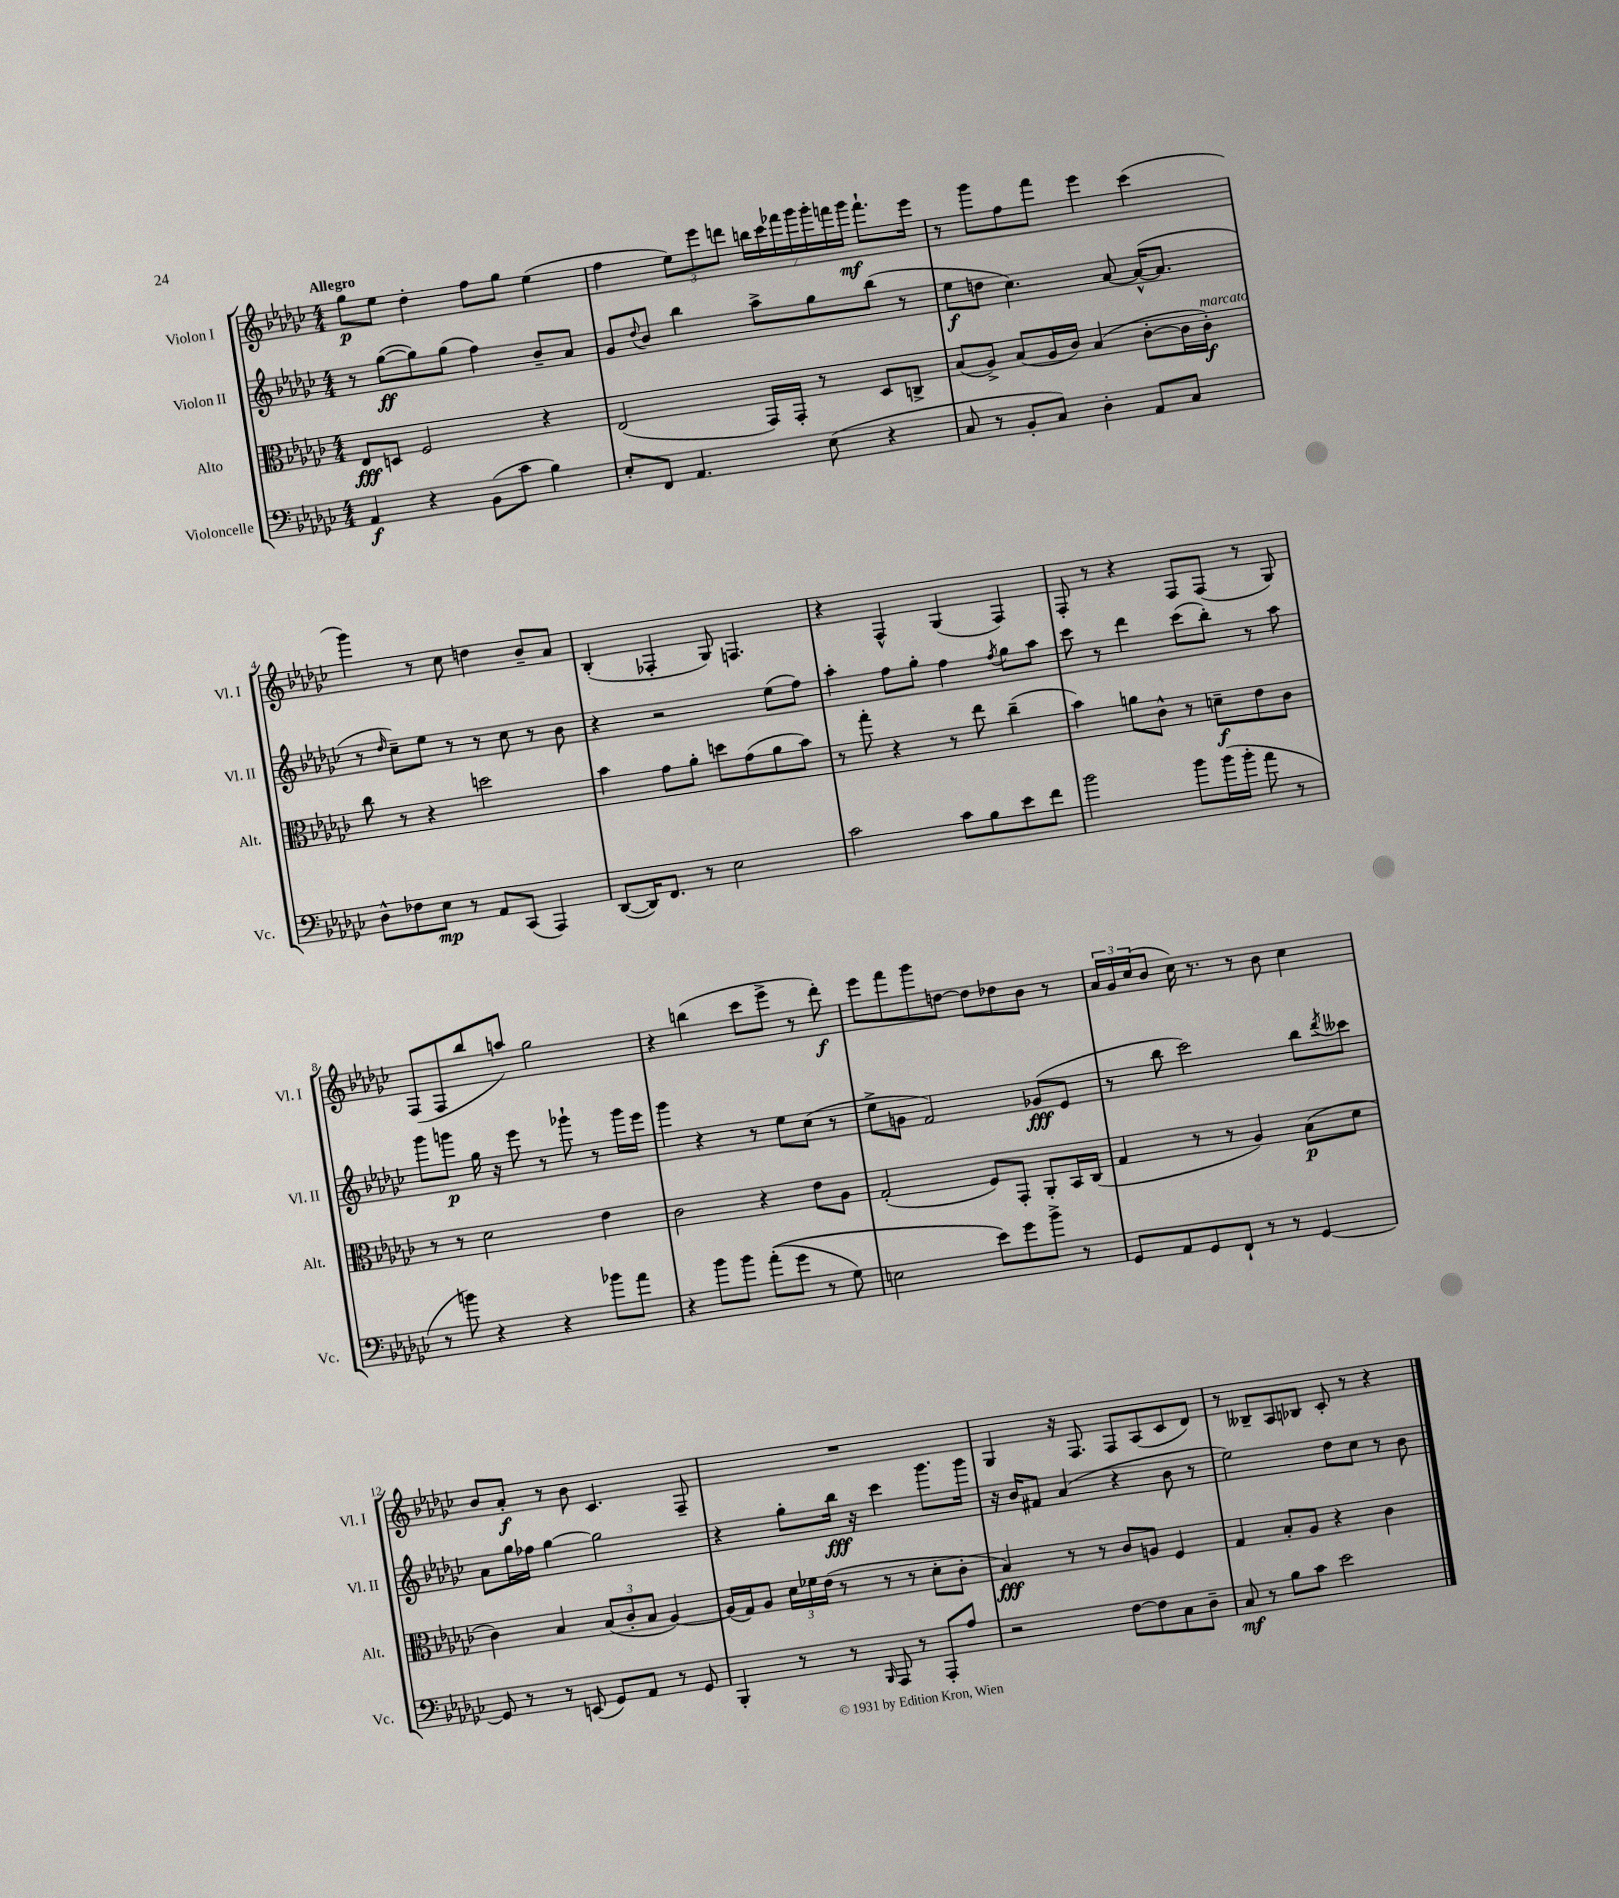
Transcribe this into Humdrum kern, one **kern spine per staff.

**kern	**kern	**kern	**kern
*staff4	*staff3	*staff2	*staff1
*clefF4	*clefC3	*clefG2	*clefG2
*k[b-e-a-d-g-c-]	*k[b-e-a-d-g-c-]	*k[b-e-a-d-g-c-]	*k[b-e-a-d-g-c-]
*M4/4	*M4/4	*M4/4	*M4/4
4AA-	8E-	8r	8gg-
.	8D	([8gg-	8ee-
4r	2F	8gg-])	4dd-'
.	.	(8gg-	.
(8BB-	.	4ff)	8ff
8c-	.	.	8gg-
4B-)	4r	8b-~	(4ee-
.	.	8a-	.
=	=	=	=
8E-'	(2E-	8g-	4ff
.	.	8qqdd-	.
8FF	.	8b-	.
4.AA-	.	4bb-	12ee-)
.	.	.	12eee-
.	.	.	12ddd
.	16GG-)	8aa-^	28bb
.	.	.	28ccc-
.	16GG-'	.	.
.	.	.	28fff-
.	.	.	28ggg-
(8E-	8r	8gg-	.
.	.	.	28ggg-'
.	.	.	28fff
.	.	.	28ggg-
4r	8D-	(8bb-	8.fff`
.	8C^	8r	.
.	.	.	16eee-
=	=	=	=
8C-	(8B-	8ee-	8r
8r	8A-^)	8dd	8ggg-
8BB-'	(8B-	4.cc-)	8ff
8C-)	16A-	.	8fff
.	16c-)	.	.
4D-'	(4B-	.	4eee-
.	.	[8a-	.
8AA-	[8c-'	(16a-^^_	(4ccc-
.	.	8.a-]	.
8C-	16c-]	.	.
.	16c-')	.	.
=	=	=	=
8D-^^	8cc-	8r	4ggg-)
.	.	16qqdd-	.
8F-	8r	8cc-~)	.
8E-	4r	8ee-	8r
8r	.	8r	8cc-
8AA-	2dd	8r	4dd
(8CC-	.	8cc-	.
4AAA-)	.	8r	8b-~
.	.	8b-	8a-
=	=	=	=
([8DD-	4b-	4r	(4B-'
16DD-])	.	.	.
8.FF	.	.	.
.	8g-	2r	4F-'
8r	8a-'	.	.
2E-	8dd	.	8G-)
.	(8g-	.	4.F
.	8a-	(8ee-	.
.	8b-)	8ff)	.
=	=	=	=
2c-	8r	4aa-'	4r
.	8gg-'	.	.
.	4r	8ff	4F^^
.	.	8gg-'	.
8c-	8r	4ff	(4G-
8B-	8ee-	.	.
.	.	8qff	.
8e-	(4cc-~	8gg-	4F)
8f	.	8aa-	.
=	=	=	=
2b-	4b-)	8ccc-	8F'
.	.	8r	8r
.	8a	4ddd-	4r
.	8c-^^	.	.
8b-	8r	(8ccc-	8F
(16b-	8d~	8bb-')	(8F
16b-'	.	.	.
8a-	8e-	8r	8r
8r	8c-	8aa-	8G-)
=	=	=	=
8r	8r	8ggg-	(8F
8b)	8r	8ggg	8F
4r	2d-	16gg-	8bb-
.	.	16r	.
.	.	8eee-	8aa)
4r	.	8r	2gg-
.	.	8ggg-`	.
8b-	4e-	8r	.
8a-	.	16ggg-	.
.	.	16eee-	.
=	=	=	=
4r	2c-	4ggg-	4r
8b-	.	4r	(4bb
8b-	.	.	.
&((8a-'	4r	8r	8ccc-
8g-	.	8ee-	8eee-^
8r	8e-	(8cc-	8r
8G-)	8A-	8r	8ddd-')
=	=	=	=
2E	(2G-'	8ee-^	8eee-
.	.	8g	8fff
.	.	2f)	8ggg-
.	.	.	[8dd
8e-&)	8F)	.	8dd]
8g-	8GG-'	.	8dd-
8b-^	8AA-'	(8g-	8b-
8r	16BB-	8e-	8r
.	(16C-	.	.
=	=	=	=
8GG-	4G-	8r	24a-
.	.	.	24g-
.	.	.	(24cc-
8AA-	.	8bb-	8b-
8GG-	8r	2ccc-)	16cc-)
.	.	.	8.r
8FF`	8r	.	.
8r	4A-)	.	8r
8r	.	.	8b-
[4GG-	(8B-	8bb-	4cc-
.	.	8qddd-	.
.	8d-	8ccc--	.
=	=	=	=
8GG-]	4c-)	8a-	8b-
8r	.	16gg-	8a-'
.	.	16ff-	.
8r	4B-	[4gg-	8r
(8EE	.	.	8b-
8GG-)	(12B-	2gg-]	4.c-
.	12c-'	.	.
8AA-	.	.	.
.	12B-	.	.
8r	[4A-)	.	.
8GG-	.	.	8F~
=	=	=	=
4BBB-'	(16A-]	4r	1r
.	16G-)	.	.
.	8A-	.	.
8r	24d-	8gg-'	.
.	24f-	.	.
.	(24e-	.	.
8r	8r	16bb-	.
.	.	16r	.
16qqBBB-	.	.	.
8AAA-	8r	4ccc-	.
8r	8r	.	.
8AAA-'	8d-'	8.ggg-	.
8A-	8c-'	.	.
.	.	16ggg-	.
=	=	=	=
2r	4B-)	16r	4G-
.	.	16b-	.
.	.	8f#	.
.	8r	(4a-	16r
.	.	.	8.F
.	8r	.	.
[8F	8c-	4r	8F
8F]	8A	.	(8A-
8C-	4F	8b-	8c-
8D-~	.	8r	8d-)
=	=	=	=
8C-	4G-	2ee-)	8r
8r	.	.	8B--~
8B-	8B-'	.	8A-
8c-	8A-	.	8B-
2e-	4r	8dd-	8c-'
.	.	8cc-	8r
.	4c-	8r	4r
.	.	8b-	.
==	==	==	==
*-	*-	*-	*-
